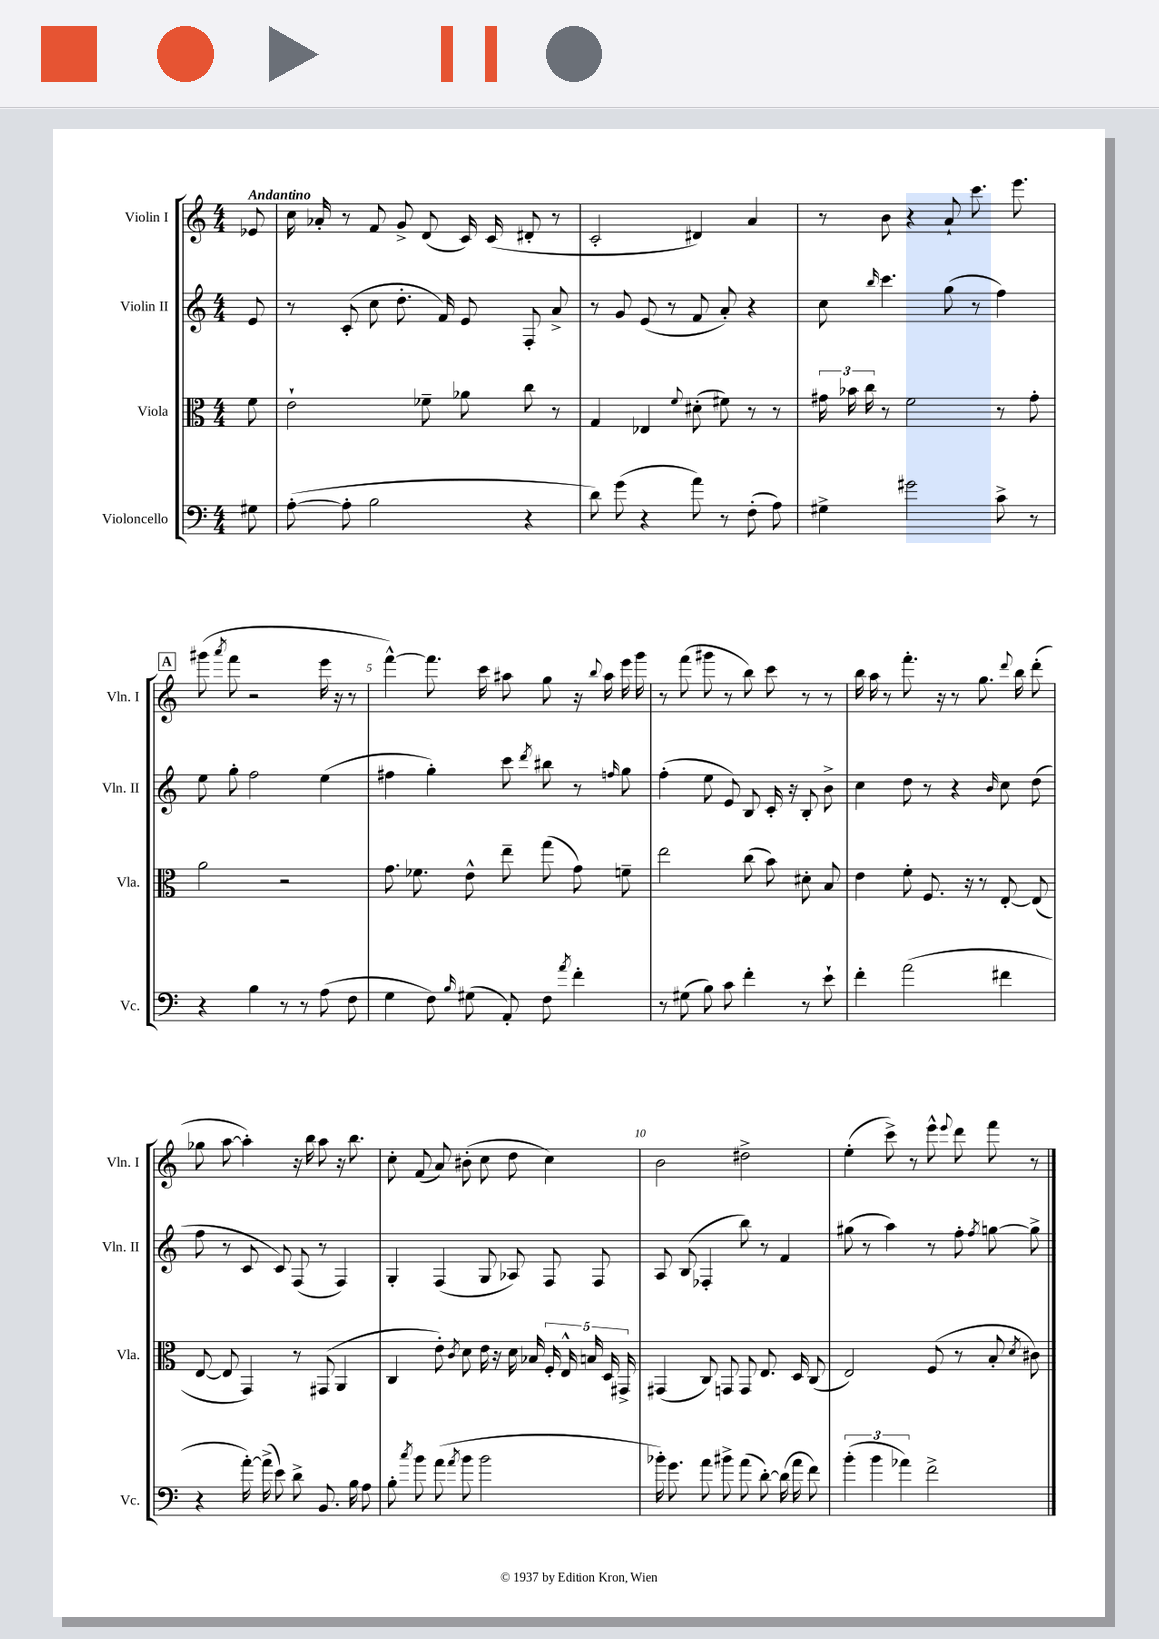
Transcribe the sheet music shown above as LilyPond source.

<<
\new StaffGroup <<
\new Staff = "s0" \with { instrumentName = "Violin I" shortInstrumentName = "Vln. I" } {
    \clef treble \key c \major \numericTimeSignature \time 4/4 \partial 8 \tempo "Andantino"
    \autoBeamOff ees'8 |
    c''16 aes'16-. r8 f'8 g'8-> d'8( c'16) c'16( dis'8-. r8 |
    c'2-. dis'4) a'4 |
    r8 b'8 r4 a'8-! c'''8. e'''8. |
    \mark \markup { \box "A" } gis'''8( \acciaccatura { a'''8 } f'''8 r2 e'''16 r16 r8 |
    f'''4~-^) f'''8. c'''16 ais''8 g''8 r16 \appoggiatura { b''8 } ais''16 e'''16 g'''16 |
    r8 f'''8( gis'''8 r8 b''8) c'''8 r8 r8 |
    b''16 a''16 r8 f'''8.-. r16 r8 g''8. \appoggiatura { d'''8 } b''16 d'''8-.( |
    ges''8 a''8~ a''4-.) r16 b''16 a''8 r16 b''8. |
    c''8-. f'8( a'8) bis'8-.( c''8 d''8 c''4) |
    b'2 dis''2-> |
    e''4-.( c'''8->) r8 e'''8-^ \appoggiatura { e'''8 } d'''8 f'''8 r8 \bar "|." |
}
\new Staff = "s1" \with { instrumentName = "Violin II" shortInstrumentName = "Vln. II" } {
    \clef treble \key c \major \numericTimeSignature \time 4/4 \partial 8
    \autoBeamOff e'8 |
    r8 c'8-.( c''8 d''8.-. f'16) e'8 f8-. a'8-> |
    r8 g'8 e'8( r8 f'8 a'8-.) r4 |
    c''8 \grace { b''16 } c'''4. g''8( r8 f''4) |
    \mark \markup { \box "A" } e''8 g''8-. f''2 e''4( |
    fis''4 g''4-.) c'''8 \acciaccatura { d'''8 } bis''8 r8 \grace { f''16 } g''8 |
    f''4-.( e''8 e'8) b8 c'16-. r16 b8-. b'8-> |
    c''4 d''8 r8 r4 \grace { b'16 } c''8 d''8( |
    f''8 r8 c'8 c'8) f8( r8 f4) |
    g4-. f4( g8 aes8) f8 f8 |
    a8 b8( fes4-. b''8) r8 f'4 |
    gis''8( r8 a''4) r8 f''8-. \acciaccatura { f''8 } g''8~ g''8-> \bar "|." |
}
\new Staff = "s2" \with { instrumentName = "Viola" shortInstrumentName = "Vla." } {
    \clef alto \key c \major \numericTimeSignature \time 4/4 \partial 8
    \autoBeamOff f'8 |
    e'2-! fes'8-- aes'8 c''8 r8 |
    g4 ees4 \appoggiatura { f'8 } dis'8-.( fis'8) r8 r8 |
    \tuplet 3/2 { gis'16 bes'16 c''16 } r8 f'2 r8 gis'8-. |
    \mark \markup { \box "A" } a'2 r2 |
    g'8. fes'8. e'8-^ e''8-- g''8( g'8) f'8-- |
    e''2 c''8( b'8) dis'8-. b8 |
    e'4 f'8-. f8. r16 r8 e8~-. e8( |
    e8~ e8 g,4) r8 gis,8( a,4 |
    c4 e'8-.) \acciaccatura { c'8 } d'8 e'16 r16 d'16 bes16 \tuplet 5/4 { f16-. e16-^ b16 d16 gis,16-> } |
    gis,4( c8) g,8 g,8 e8. d16 c8( |
    e2) f8( r8 b8-. \acciaccatura { d'8 } cis'8) \bar "|." |
}
\new Staff = "s3" \with { instrumentName = "Violoncello" shortInstrumentName = "Vc." } {
    \clef bass \key c \major \numericTimeSignature \time 4/4 \partial 8
    \autoBeamOff gis8 |
    a8~-.( a8-. b2 r4 |
    d'8) g'8( r4 a'8) r8 f8-.( a8) |
    gis4-> gis'2 c'8-> r8 |
    \mark \markup { \box "A" } r4 b4 r8 r8 a8( f8 |
    g4 f8) \grace { b16 } gis8( a,8-.) f8 \acciaccatura { a'8 } f'4-. |
    r8 gis8( b8) c'8 f'4-. r8 e'8-! |
    f'4-. a'2( fis'4 |
    r4 a'16~-.) a'16->( e'8) d'8-> b,8. b16 a8 |
    b8-. \acciaccatura { c''8 } b'8 a'8( \acciaccatura { a'8 } b'8 b'2 |
    bes'16-.) g'8. a'8 bis'8-> a'8( d'8~-.) d'16( a'16 f'8) |
    \tuplet 3/2 { b'4-.( b'4 aes'4) } f'2-> \bar "|." |
}
>>
>>
\layout { \context { \Score \override BarNumber.break-visibility = ##(#f #t #t) barNumberVisibility = #(every-nth-bar-number-visible 5) } }
